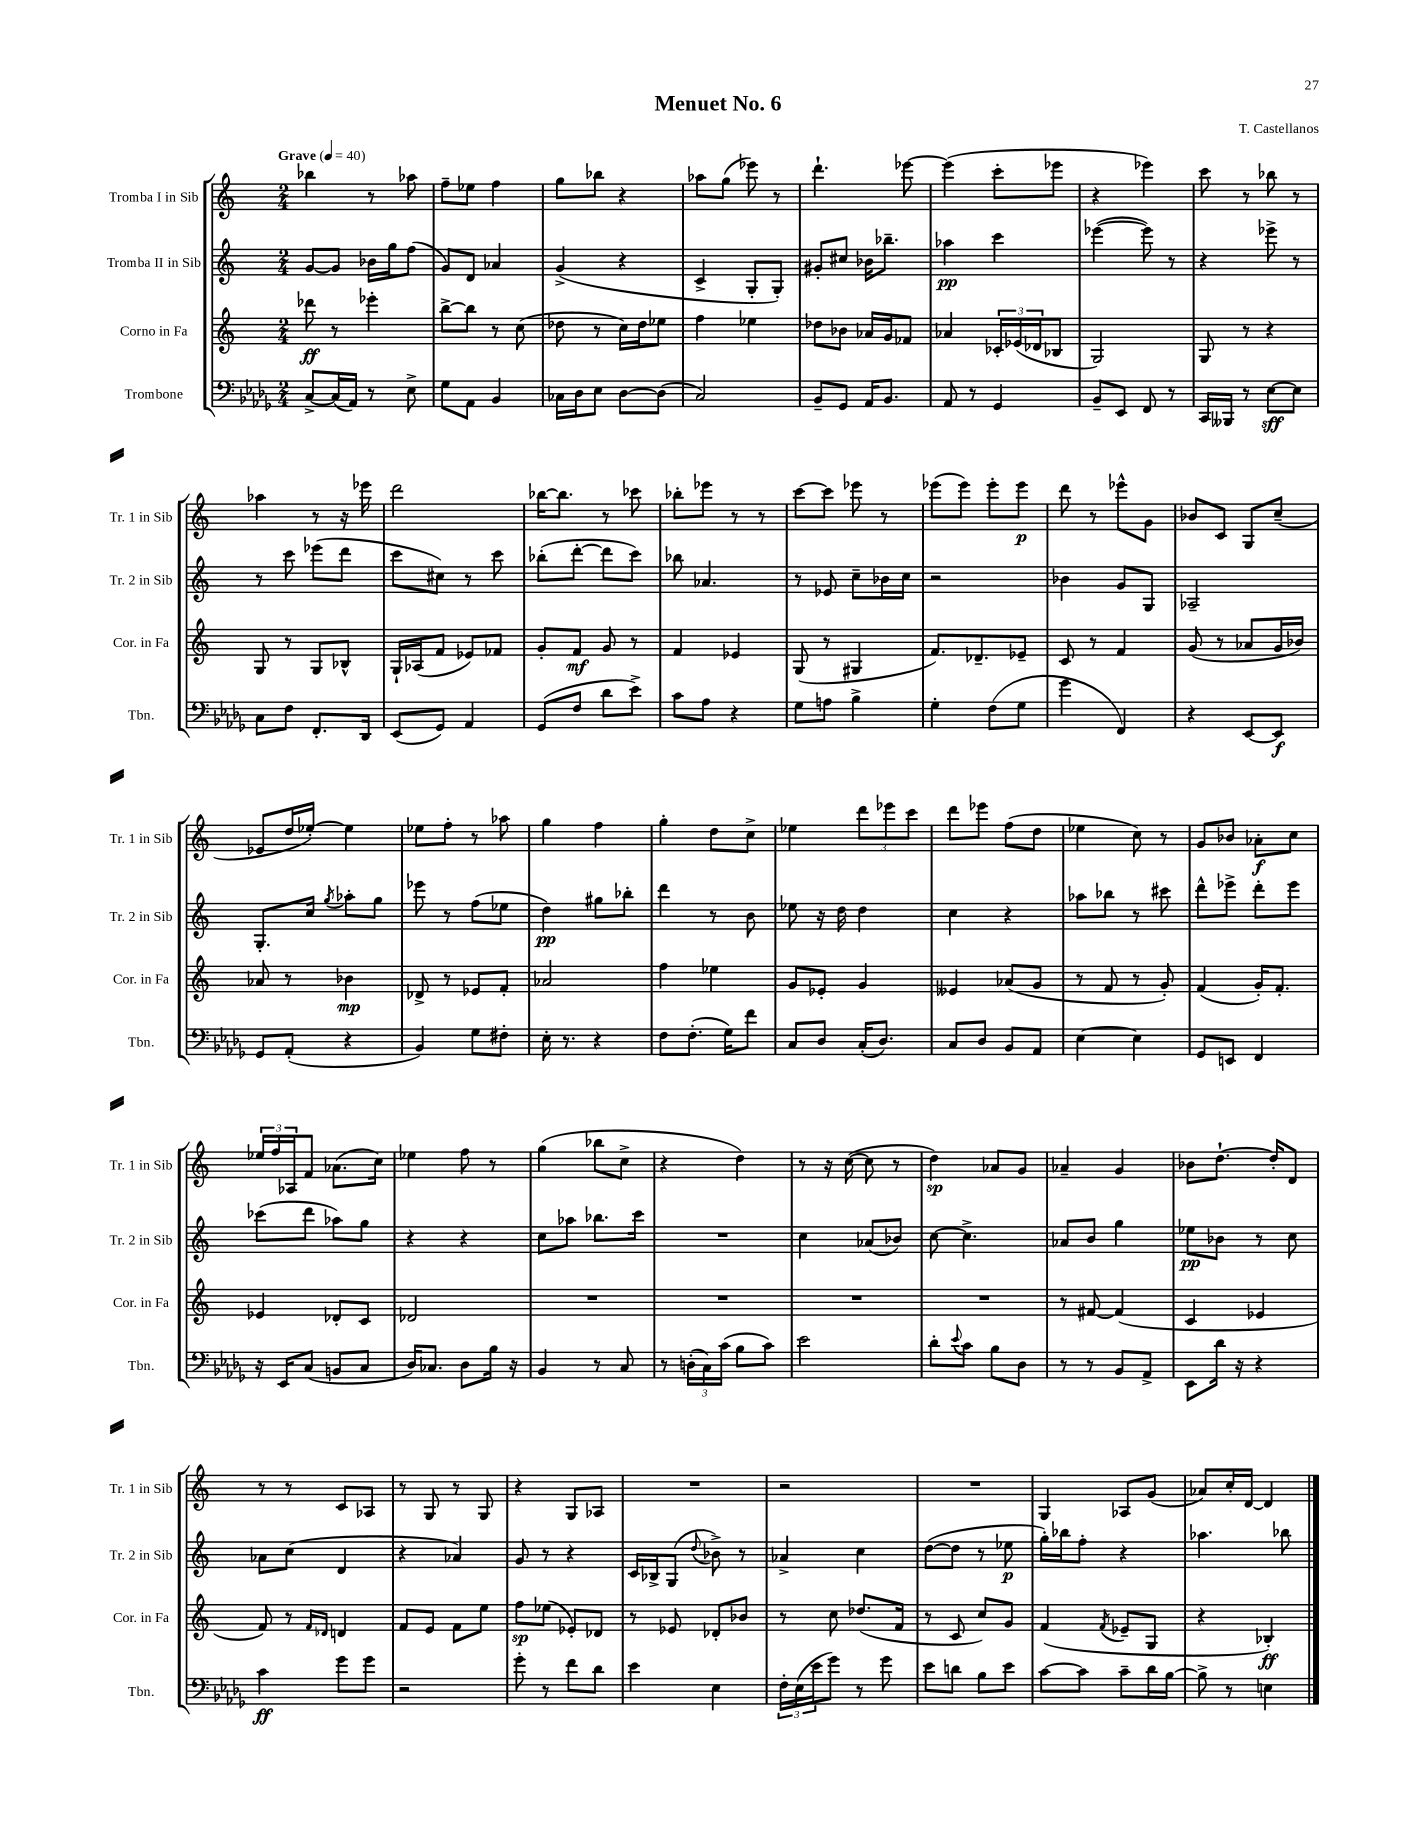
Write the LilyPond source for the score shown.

\header { title = "Menuet No. 6" composer = "T. Castellanos" }
<<
\new StaffGroup <<
\new Staff = "s0" \with { instrumentName = "Tromba I in Sib" shortInstrumentName = "Tr. 1 in Sib" } {
    \clef treble \key c \major \numericTimeSignature \time 2/4 \tempo "Grave" 4 = 40
    bes''4 r8 aes''8 |
    f''8-- ees''8 f''4 |
    g''8 bes''8 r4 |
    aes''8 g''8( ees'''8) r8 |
    d'''4.-! ees'''8~ |
    ees'''4( c'''8-. ees'''8 |
    r4 ees'''4) |
    c'''8 r8 bes''8 r8 |
    aes''4 r8 r16 ees'''16 |
    d'''2 |
    bes''16~ bes''8. r8 ces'''8 |
    bes''8-. ees'''8 r8 r8 |
    c'''8~ c'''8 ees'''8 r8 |
    ees'''8( ees'''8) ees'''8-. ees'''8\p |
    d'''8 r8 ees'''8-^ g'8 |
    bes'8 c'8 g8 c''8--( |
    ees'8 d''16 ees''16~-.) ees''4 |
    ees''8 f''8-. r8 aes''8 |
    g''4 f''4 |
    g''4-. d''8 c''8-> |
    ees''4 \tuplet 3/2 { d'''8 ees'''8 c'''8 } |
    d'''8 ees'''8 f''8( d''8 |
    ees''4 c''8) r8 |
    g'8 bes'8 aes'8-.\f c''8 |
    \tuplet 3/2 { ees''16 f''16 aes16 } f'8 aes'8.( c''16) |
    ees''4 f''8 r8 |
    g''4( bes''8 c''8-> |
    r4 d''4) |
    r8 r16 c''16~( c''8 r8 |
    d''4\sp) aes'8 g'8 |
    aes'4-- g'4 |
    bes'8 d''8.~-! d''16-. d'8 |
    r8 r8 c'8 aes8 |
    r8 g8 r8 g8 |
    r4 g8 aes8 |
    R2 |
    r2 |
    R2 |
    g4 aes8 g'8( |
    aes'8) c''16-. d'16~ d'4 \bar "|." |
}
\new Staff = "s1" \with { instrumentName = "Tromba II in Sib" shortInstrumentName = "Tr. 2 in Sib" } {
    \clef treble \key c \major \numericTimeSignature \time 2/4
    g'8~ g'8 bes'16 g''16 f''8( |
    g'8) d'8 aes'4 |
    g'4->( r4 |
    c'4-> g8-. g8-.) |
    gis'8-. cis''8 bes'16 bes''8.-- |
    aes''4\pp c'''4 |
    ees'''4~( ees'''8) r8 |
    r4 ees'''8-> r8 |
    r8 c'''8 ees'''8( d'''8 |
    c'''8 cis''8) r8 c'''8 |
    bes''8-.( d'''8~-. d'''8 c'''8) |
    bes''8 aes'4. |
    r8 ees'8 c''8-- bes'16 c''16 |
    r2 |
    bes'4 g'8 g8 |
    aes2-- |
    g8.-. c''16 \acciaccatura { g''8 } aes''8-. g''8 |
    ees'''8 r8 f''8( ees''8 |
    d''4\pp) gis''8 bes''8-. |
    d'''4 r8 b'8 |
    ees''8 r16 d''16 d''4 |
    c''4 r4 |
    aes''8 bes''8 r8 cis'''8 |
    d'''8-^ ees'''8-> d'''8-. ees'''8 |
    ces'''8( d'''8 aes''8) g''8 |
    r4 r4 |
    c''8 aes''8 bes''8. c'''16 |
    R2 |
    c''4 aes'8( bes'8) |
    c''8~ c''4.-> |
    aes'8 b'8 g''4 |
    ees''8\pp bes'8 r8 c''8 |
    aes'8 c''8( d'4 |
    r4 aes'4) |
    g'8 r8 r4 |
    c'16 bes16-> g8( \appoggiatura { d''8 } bes'8->) r8 |
    aes'4-> c''4 |
    d''8~( d''8 r8 ees''8\p |
    g''16-.) bes''16 f''8-. r4 |
    aes''4. bes''8 \bar "|." |
}
\new Staff = "s2" \with { instrumentName = "Corno in Fa" shortInstrumentName = "Cor. in Fa" } {
    \clef treble \key c \major \numericTimeSignature \time 2/4
    des'''8\ff r8 ees'''4-. |
    b''8~-> b''8 r8 c''8( |
    des''8 r8 c''16) des''16 ees''8 |
    f''4 ees''4 |
    des''8 bes'8 aes'16 g'16 fes'8 |
    aes'4 \tuplet 3/2 { ces'16-. ees'16( des'16 } bes8 |
    g2) |
    g8 r8 r4 |
    g8 r8 g8 bes8-^ |
    g16-! aes16( f'8 ees'8) fes'8 |
    g'8-. f'8\mf g'8 r8 |
    f'4 ees'4 |
    g8( r8 gis4 |
    f'8.) des'8.-- ees'8-- |
    c'8 r8 f'4 |
    g'8( r8 aes'8 g'16 bes'16) |
    aes'8 r8 bes'4\mp |
    des'8-> r8 ees'8 f'8-. |
    aes'2 |
    f''4 ees''4 |
    g'8 ees'8-. g'4 |
    eeses'4 aes'8( g'8 |
    r8 f'8 r8 g'8-.) |
    f'4( g'16-.) f'8.-. |
    ees'4 des'8-. c'8 |
    des'2 |
    R2 |
    R2 |
    R2 |
    R2 |
    r8 fis'8~ fis'4( |
    c'4 ees'4 |
    f'8) r8 \grace { f'16 des'16 } d'4 |
    f'8 e'8 f'8 e''8 |
    f''8\sp ees''8( ees'8-.) des'8 |
    r8 ees'8 des'8-. bes'8 |
    r8 c''8 des''8.( f'16 |
    r8 c'8 c''8) g'8 |
    f'4( \acciaccatura { f'8 } ees'8-- g8 |
    r4 bes4-.\ff) \bar "|." |
}
\new Staff = "s3" \with { instrumentName = "Trombone" shortInstrumentName = "Tbn." } {
    \clef bass \key des \major \numericTimeSignature \time 2/4
    c8~-> c16( aes,16) r8 ees8-> |
    ges8 aes,8 bes,4 |
    ces16 des16 ees8 des8~ des8( |
    c2) |
    bes,8-- ges,8 aes,16 bes,8. |
    aes,8 r8 ges,4 |
    bes,8-- ees,8 f,8 r8 |
    c,16 beses,,16 r8 ees8~\sff ees8 |
    c8 f8 f,8.-. des,16 |
    ees,8( ges,8) aes,4 |
    ges,8( f8 des'8 ees'8->) |
    c'8 aes8 r4 |
    ges8 a8 bes4-> |
    ges4-. f8( ges8 |
    ges'4 f,4) |
    r4 ees,8~ ees,8\f |
    ges,8 aes,8-.( r4 |
    bes,4) ges8 fis8-. |
    ees16-. r8. r4 |
    f8 f8.-.( ges16) f'8 |
    c8 des8 c16-.( des8.) |
    c8 des8 bes,8 aes,8 |
    ees4~ ees4 |
    ges,8 e,8 f,4 |
    r16 ees,16 c8( b,8 c8 |
    des16) ces8. des8 bes16 r16 |
    bes,4 r8 c8 |
    r8 \tuplet 3/2 { d16-.( c16) c'16( } bes8 c'8) |
    ees'2 |
    des'8-. \appoggiatura { ees'8 } c'8 bes8 des8 |
    r8 r8 bes,8 aes,8-> |
    ees,8 des'16 r16 r4 |
    c'4\ff ges'8 ges'8 |
    r2 |
    ges'8-. r8 f'8 des'8 |
    ees'4 ees4 |
    \tuplet 3/2 { f16-. ees16( ees'16 } ges'8) r8 ges'8 |
    ees'8 d'8 bes8 ees'8 |
    c'8~ c'8 c'8-- des'16 bes16~ |
    bes8-> r8 e4 \bar "|." |
}
>>
>>
\layout { \context { \Score \remove "Bar_number_engraver" } }
